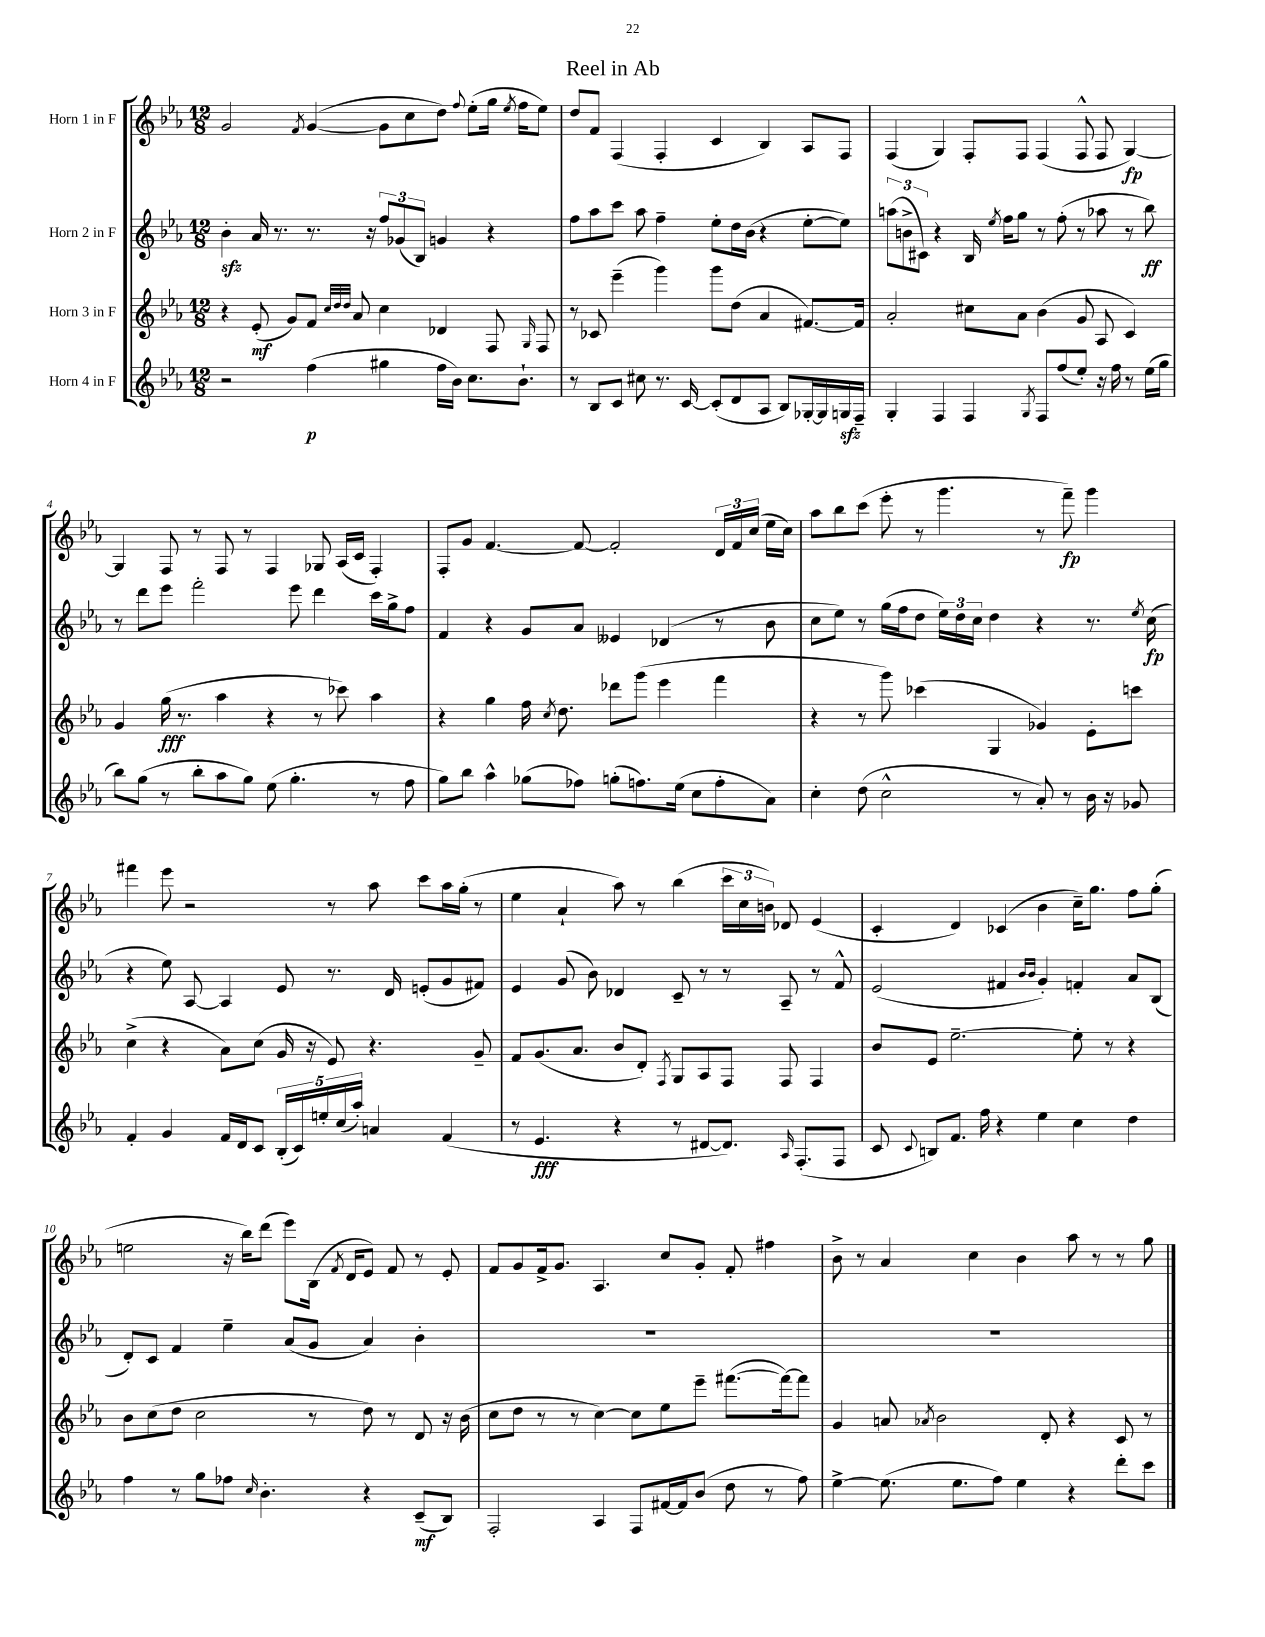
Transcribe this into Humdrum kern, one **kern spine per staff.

**kern	**dynam	**kern	**dynam	**kern	**dynam	**kern	**dynam
*part4	*part4	*part3	*part3	*part2	*part2	*part1	*part1
*staff4	*staff4	*staff3	*staff3	*staff2	*staff2	*staff1	*staff1
*I"Horn 4 in F	*	*I"Horn 3 in F	*	*I"Horn 2 in F	*	*I"Horn 1 in F	*
*clefG2	*	*clefG2	*	*clefG2	*	*clefG2	*
*k[b-e-a-]	*	*k[b-e-a-]	*	*k[b-e-a-]	*	*k[b-e-a-]	*
*M12/8	*	*M12/8	*	*M12/8	*	*M12/8	*
=1	=1	=1	=1	=1	=1	=1	=1
2r	.	4r	.	4b-zz'\	.	2g/	.
.	.	(8e-'/	mf	16a-/	.	.	.
.	.	.	.	8.r	.	.	.
.	.	8g/L)	.	.	.	.	.
.	.	.	.	.	.	8qf/	.
(4ff\	p	8f/J	.	8.r	.	([4g/	.
.	.	32qqcc/LLL	.	.	.	.	.
.	.	32qqdd/	.	.	.	.	.
.	.	32qqdd/JJJ	.	.	.	.	.
.	.	8a-/	.	.	.	.	.
.	.	.	.	16r	.	.	.
4gg#X\	.	4cc\	.	12ff/L	.	8g\L]	.
.	.	.	.	(12g-X/	.	.	.
.	.	.	.	.	.	8cc\	.
.	.	.	.	12B-/J)	.	.	.
16ff\LL	.	4d-X/	.	4gn/	.	8dd\J)	.
16b-\JJ)	.	.	.	.	.	.	.
.	.	.	.	.	.	8qqff/	.
8.cc\L	.	.	.	.	.	(8ee-'\L	.
.	.	8F/	.	4r	.	16gg\Jk	.
.	.	.	.	.	.	8qee-/	.
8.b-`\J	.	.	.	.	.	16ff\KL	.
.	.	16qqG/	.	.	.	.	.
.	.	8F/	.	.	.	8ee-\J)	.
=2	=2	=2	=2	=2	=2	=2	=2
8r	.	8r	.	8ff\L	.	8dd/L	.
8B-/L	.	8c-X/	.	8aa-\	.	8f/J	.
8c/J	.	(4eee-~\	.	8ccc\J	.	(4F/	.
8cc#X\	.	.	.	8aa-\	.	.	.
8.r	.	4ggg\)	.	4ff~\	.	4F'/	.
[16c/	.	.	.	.	.	.	.
(8c'/L]	.	8ggg\L	.	8ee-'\L	.	4c/	.
8d/	.	(8dd\J	.	16dd\L	.	.	.
.	.	.	.	(16b-\JJ	.	.	.
8A-/J	.	4a-/	.	4r	.	4B-/)	.
8B-/L)	.	.	.	.	.	.	.
[16G-X'/L	.	[8.f#X/L)	.	[8ee-'\L	.	8A-/L	.
16G-/]	.	.	.	.	.	.	.
16Gnzz/	.	.	.	8ee-\J])	.	8F/J	.
16F~/JJ	.	16f#/Jk]	.	.	.	.	.
=3	=3	=3	=3	=3	=3	=3	=3
4G'/	.	2a-'/	.	(12aan\L	.	(4F/	.
.	.	.	.	12bn^\	.	.	.
.	.	.	.	12c#X\J)	.	.	.
4F/	.	.	.	4r	.	4G/)	.
4F/	.	8cc#X\L	.	16B-/	.	8F'/L	.
.	.	.	.	8qee-/	.	.	.
.	.	.	.	16ff\KL	.	.	.
.	.	8a-\J	.	8gg\J	.	8F/J	.
8qG/	.	.	.	.	.	.	.
8F/L	.	(4b-\	.	8r	.	(4F/	.
(8ff/	.	.	.	(8ff'\	.	.	.
8ee-'/J)	.	8g/	.	8r	.	8F^^/	.
16r	.	8A-/	.	8aa-X\	.	8F/	.
16ff\	.	.	.	.	.	.	.
8r	.	4c/)	.	8r	.	[4G/)	fp
(16ee-\LL	.	.	.	8bb-\)	ff	.	.
16gg\JJ	.	.	.	.	.	.	.
!!LO:LB:g=z
=4	=4	=4	=4	=4	=4	=4	=4
8bb-\L)	.	4g/	.	8r	.	4G/]	.
(8gg\J	.	.	.	8ddd\L	.	.	.
8r	.	(16gg\	fff	8eee-\J	.	8F/	.
.	.	8.r	.	.	.	.	.
8bb-'\L	.	.	.	2fff'\	.	8r	.
8aa-\	.	4aa-\	.	.	.	8F/	.
8gg\J)	.	.	.	.	.	8r	.
(8ee-\	.	4r	.	.	.	4F/	.
4.gg'\	.	.	.	8eee-\	.	.	.
.	.	8r	.	4ddd\	.	8G-X/	.
.	.	8ccc-X\)	.	.	.	(16A-/LL	.
.	.	.	.	.	.	16c/JJ	.
8r	.	4aa-\	.	16ccc\LL	.	4F'/)	.
.	.	.	.	16gg^\J	.	.	.
8ff\	.	.	.	8ff\J	.	.	.
=5	=5	=5	=5	=5	=5	=5	=5
8gg\L)	.	4r	.	4f/	.	8F'/L	.
8bb-\J	.	.	.	.	.	8g/J	.
4aa-^^\	.	4gg\	.	4r	.	[4.f/	.
(8gg-X\L	.	16ff\	.	8g/L	.	.	.
.	.	8qcc/	.	.	.	.	.
.	.	8.dd\	.	.	.	.	.
8ff-X\J)	.	.	.	8a-/J	.	8f/_	.
(8ggn'\L	.	8ddd-X\L	.	4e--X/	.	2f'/]	.
8.ffn\)	.	(8ggg\J	.	.	.	.	.
.	.	4eee-\	.	(4d-X/	.	.	.
(16ee-\Jk	.	.	.	.	.	.	.
8cc\L	.	.	.	.	.	.	.
8ff'\	.	4fff\	.	8r	.	24d/LL	.
.	.	.	.	.	.	24f/	.
.	.	.	.	.	.	(24cc/JJ	.
8a-\J)	.	.	.	8b-\	.	16ee-\LL	.
.	.	.	.	.	.	16cc\JJ)	.
=6	=6	=6	=6	=6	=6	=6	=6
4cc'\	.	4r	.	8cc\L	.	8aa-\L	.
.	.	.	.	8ee-\J)	.	8bb-\	.
(8dd\	.	8r	.	8r	.	(8ccc\J	.
2cc^^\	.	8ggg\)	.	(16gg\LL	.	8eee-'\	.
.	.	.	.	16ff\J	.	.	.
.	.	(4ccc-X\	.	8dd\J	.	8r	.
.	.	.	.	24ee-\LL)	.	4.ggg\	.
.	.	.	.	24dd\	.	.	.
.	.	.	.	24cc\JJ	.	.	.
.	.	4G/	.	4dd\	.	.	.
8r	.	.	.	.	.	.	.
8a-'/)	.	4g-X/)	.	4r	.	8r	.
8r	.	.	.	.	.	8fff~\)	fp
16b-\	.	8e-'\L	.	8.r	.	4ggg\	.
16r	.	.	.	.	.	.	.
8g-X/	.	8cccn\J	.	.	.	.	.
.	.	.	.	8qee-/	.	.	.
.	.	.	.	(16cc\	fp	.	.
!!LO:LB:g=z
=7	=7	=7	=7	=7	=7	=7	=7
4f'/	.	(4cc^\	.	4r	.	4fff#X\	.
4g/	.	4r	.	8ee-\)	.	8eee-\	.
.	.	.	.	[8A-/	.	2r	.
16f/LL	.	8a-\L)	.	4A-/]	.	.	.
16d/J	.	.	.	.	.	.	.
8c/J	.	(8cc\J	.	.	.	.	.
(20B-'/LL	.	16g/	.	8e-/	.	.	.
20c/)	.	.	.	.	.	.	.
.	.	16r	.	.	.	.	.
20een'/	.	.	.	.	.	.	.
.	.	8e-/)	.	8.r	.	8r	.
(20cc/	.	.	.	.	.	.	.
20aa-'/JJ)	.	.	.	.	.	.	.
4an/	.	4.r	.	.	.	8aa-\	.
.	.	.	.	16d/	.	.	.
.	.	.	.	(8en'/L	.	8ccc\L	.
(4f/	.	.	.	8g/	.	16aa-\L	.
.	.	.	.	.	.	(16gg'\JJ	.
.	.	8g~/	.	8f#X/J)	.	8r	.
=8	=8	=8	=8	=8	=8	=8	=8
8r	.	8f/L	.	4e-/	.	4ee-\	.
4.e-/	fff	(8.g/	.	.	.	.	.
.	.	.	.	(8g/	.	4a-`/	.
.	.	8.a-/J	.	.	.	.	.
.	.	.	.	8b-\)	.	.	.
4r	.	8b-/L	.	4d-X/	.	8aa-\)	.
.	.	8d'/J)	.	.	.	8r	.
.	.	8qF/	.	.	.	.	.
8r	.	8G/L	.	8c~/	.	(4bb-\	.
[8d#X/L	.	8A-/	.	8r	.	.	.
8.d#/J])	.	8F/J	.	8r	.	24ccc\LL	.
.	.	.	.	.	.	24cc\	.
.	.	.	.	.	.	24bn\JJ)	.
.	.	8F/	.	8A-~/	.	8d-X/	.
16qqA-/	.	.	.	.	.	.	.
(8.F'/L	.	.	.	.	.	.	.
.	.	4F/	.	8r	.	(4e-/	.
8F/J	.	.	.	8f^^/	.	.	.
=9	=9	=9	=9	=9	=9	=9	=9
8c/	.	8b-/L	.	(2e-/	.	4c'/	.
8qqc/	.	.	.	.	.	.	.
8Bn/L)	.	8e-/J	.	.	.	.	.
8.f/J	.	[2.ee-~\	.	.	.	4d/)	.
16ff\	.	.	.	.	.	.	.
4r	.	.	.	4f#X/	.	(4c-X/	.
.	.	.	.	16qqb-/LL	.	.	.
.	.	.	.	16qqb-/JJ	.	.	.
4ee-\	.	.	.	4g'/)	.	4b-\	.
4cc\	.	8ee-'\]	.	4fn'/	.	16cc~\KL)	.
.	.	.	.	.	.	8.gg\J	.
.	.	8r	.	.	.	.	.
4dd\	.	4r	.	8a-/L	.	8ff\L	.
.	.	.	.	(8B-/J	.	(8gg'\J	.
!!LO:LB:g=z
=10	=10	=10	=10	=10	=10	=10	=10
4ff\	.	8b-\L	.	8d'/L)	.	2een\	.
.	.	(8cc\	.	8c/J	.	.	.
8r	.	8dd\J	.	4f/	.	.	.
8gg\L	.	2cc\	.	.	.	.	.
8ff-X\J	.	.	.	4ee-~\	.	16r	.
.	.	.	.	.	.	16bb-\KL)	.
16qqcc/	.	.	.	.	.	.	.
4.b-'\	.	.	.	.	.	(8ddd\J	.
.	.	.	.	(8a-/L	.	8eee-\L)	.
.	.	8r	.	8g/J	.	(16B-\Jk	.
.	.	.	.	.	.	8qf/	.
.	.	.	.	.	.	16d/KL	.
4r	.	8dd\)	.	4a-/)	.	8e-/J)	.
.	.	8r	.	.	.	8f/	.
(8c~/L	mf	8d/	.	4b-'\	.	8r	.
8B-/J)	.	16r	.	.	.	8e-'/	.
.	.	(16b-\	.	.	.	.	.
=11	=11	=11	=11	=11	=11	=11	=11
2F'/	.	8cc\L	.	1.r	.	8f/L	.
.	.	8dd\J	.	.	.	8g/	.
.	.	8r	.	.	.	16f^/k	.
.	.	.	.	.	.	8.g/J	.
.	.	8r	.	.	.	.	.
4A-/	.	[4cc\)	.	.	.	4.A-/	.
8F/L	.	8cc\L]	.	.	.	.	.
[16f#X/L	.	8ee-\	.	.	.	8cc/L	.
16f#/J]	.	.	.	.	.	.	.
(8b-/J	.	8eee-~\J	.	.	.	8g'/J	.
8dd\	.	([8.fff#X\L	.	.	.	8f'/	.
8r	.	.	.	.	.	4ff#X\	.
.	.	16fff#\k_)	.	.	.	.	.
8ff\)	.	8fff#\J]	.	.	.	.	.
=12	=12	=12	=12	=12	=12	=12	=12
[4ee-^\	.	4g/	.	1.r	.	8b-^\	.
.	.	.	.	.	.	8r	.
(8.ee-\]	.	8an/	.	.	.	4a-/	.
.	.	8qa-X/	.	.	.	.	.
.	.	2b-\	.	.	.	.	.
8.ee-\L	.	.	.	.	.	.	.
.	.	.	.	.	.	4cc\	.
8ff\J)	.	.	.	.	.	.	.
4ee-\	.	.	.	.	.	4b-\	.
.	.	8d'/	.	.	.	.	.
4r	.	4r	.	.	.	8aa-\	.
.	.	.	.	.	.	8r	.
8ddd'\L	.	8c/	.	.	.	8r	.
8ccc\J	.	8r	.	.	.	8gg\	.
==	==	==	==	==	==	==	==
*-	*-	*-	*-	*-	*-	*-	*-
